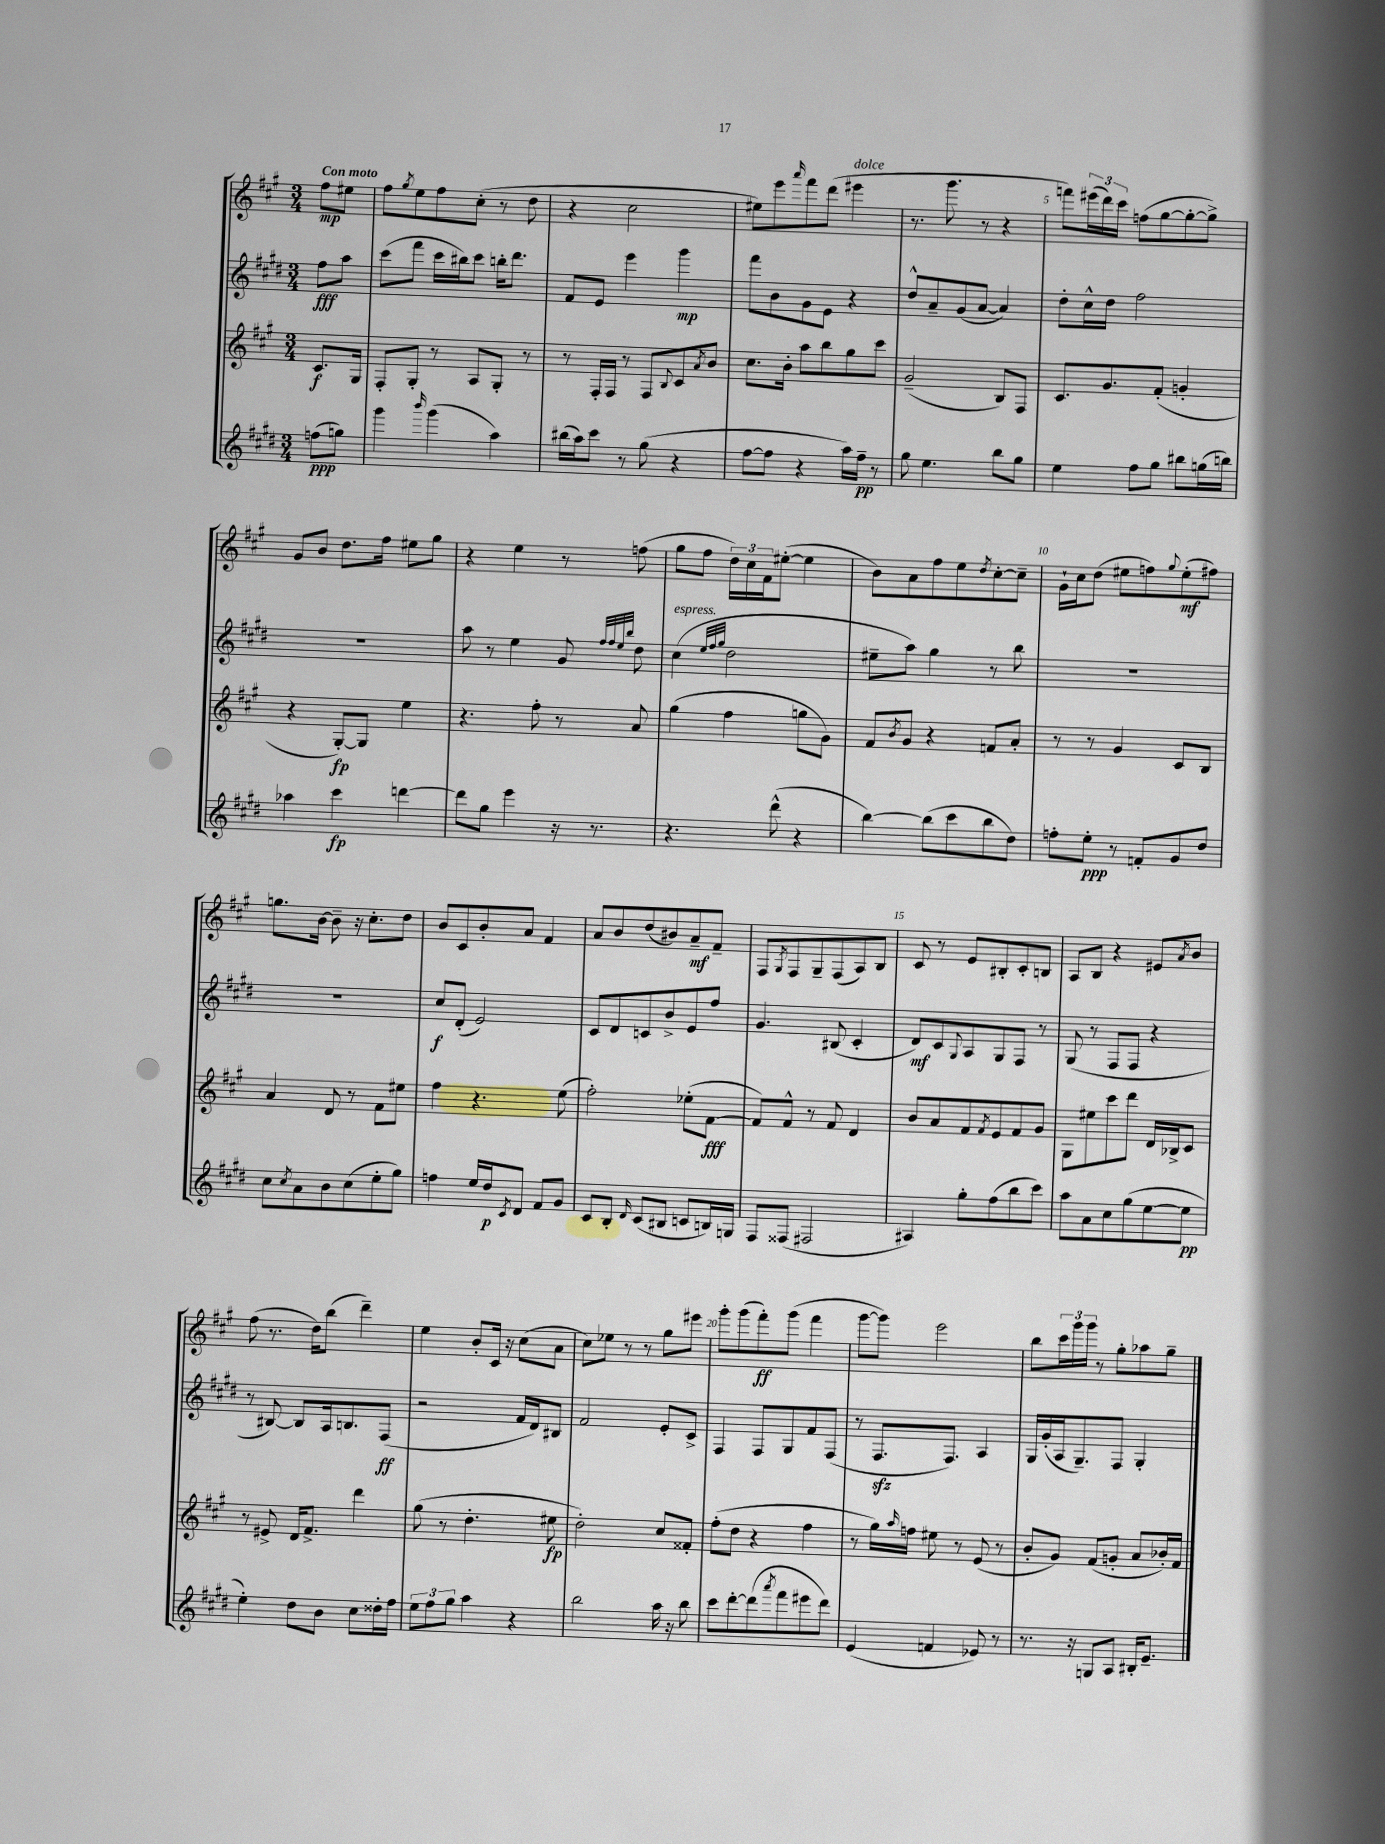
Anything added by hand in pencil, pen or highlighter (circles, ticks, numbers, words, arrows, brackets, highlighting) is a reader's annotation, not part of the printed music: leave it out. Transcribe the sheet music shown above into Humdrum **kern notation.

**kern	**dynam	**kern	**dynam	**kern	**dynam	**kern	**dynam
*part4	*part4	*part3	*part3	*part2	*part2	*part1	*part1
*staff4	*staff4	*staff3	*staff3	*staff2	*staff2	*staff1	*staff1
*clefG2	*	*clefG2	*	*clefG2	*	*clefG2	*
*k[f#c#g#d#]	*	*k[f#c#g#]	*	*k[f#c#g#d#]	*	*k[f#c#g#]	*
*M3/4	*	*M3/4	*	*M3/4	*	*M3/4	*
=	=	=	=	=	=	=	=
!	!	!	!	!	!	!LO:TX:a:B:t=Con moto	!
(8ffn\L	ppp	8.c#/L	f	8ff#\L	fff	8ff#\L	mp
8ggn\J)	.	.	.	8aa\J	.	8ee#X\J	.
.	.	16G#/Jk	.	.	.	.	.
=1	=1	=1	=1	=1	=1	=1	=1
4ggg#\	.	8F#'/L	.	(8ccc#\L	.	8ff#\L	.
.	.	.	.	.	.	8qgg#/	.
.	.	8G#'/J	.	8fff#\J	.	8ee\	.
16qqbbb/	.	.	.	.	.	.	.
(4ggg#\	.	8r	.	16ccc#\LL	.	8ff#\	.
.	.	.	.	16bb#X\J)	.	.	.
.	.	8A/L	.	8ccc#\J	.	(8cc#'\J	.
4aa\)	.	8G#'/J	.	16bbn'\KL	.	8r	.
.	.	.	.	8.ddd#\J	.	.	.
.	.	8r	.	.	.	8dd\	.
=2	=2	=2	=2	=2	=2	=2	=2
(16bb#X\LL	.	8r	.	8f#/L	.	4r	.
16aa\J)	.	.	.	.	.	.	.
8ccc#\J	.	16F#'/LL	.	8e/J	.	.	.
.	.	16F#/JJ	.	.	.	.	.
8r	.	8r	.	4eee\	.	2cc#\	.
(8gg#\	.	8F#/L	.	.	.	.	.
.	.	8qqB/	.	.	.	.	.
4r	.	8c#/	.	4ggg#\	mp	.	.
.	.	8qa/	.	.	.	.	.
.	.	8b/J	.	.	.	.	.
=3	=3	=3	=3	=3	=3	=3	=3
[8ff#\L	.	8.cc#\L	.	8fff#\L	.	8ee#X\L)	.
8ff#\J]	.	.	.	8b\	.	8eee\	.
.	.	16b'\Jk	.	.	.	.	.
.	.	.	.	.	.	16qqaaa/	.
4r	.	8aa\L	.	8g#\	.	8fff#\	.
.	.	8bb\	.	8e\J	.	(8ddd\J	.
!	!	!	!	!	!	!LO:TX:a:i:t=dolce	!
16aa\LL)	.	8gg#\	.	4r	.	4eee#X\	.
16ff#~\JJ	pp	.	.	.	.	.	.
8r	.	8ccc#\J	.	.	.	.	.
=4	=4	=4	=4	=4	=4	=4	=4
8gg#\	.	(2g#~/	.	8dd#^^/L	.	8.r	.
4.ee\	.	.	.	8a~/	.	.	.
.	.	.	.	.	.	8.ggg#\	.
.	.	.	.	(8g#/	.	.	.
.	.	.	.	[8a/J	.	8r	.
8bb\L	.	8B/L)	.	4a/])	.	4r	.
8gg#\J	.	8F#/J	.	.	.	.	.
=5	=5	=5	=5	=5	=5	=5	=5
4ee\	.	8.c#/L	.	8dd#'\L	.	8fffn\L)	.
.	.	.	.	16cc#^^\L	.	(24eee#X\L	.
.	.	.	.	.	.	24ddd\)	.
.	.	8.g#/	.	16dd#\JJ	.	.	.
.	.	.	.	.	.	24ccc#\JJ	.
8ff#\L	.	.	.	2ff#\	.	(8ffn\L	.
8gg#\J	.	(8f#'/J	.	.	.	[8gg#\	.
8bb#X\L	.	4gn'/	.	.	.	8gg#'\_	.
(16ggn\L	.	.	.	.	.	8gg#^\J])	.
16bbn\JJ)	.	.	.	.	.	.	.
!!LO:LB:g=z
=6	=6	=6	=6	=6	=6	=6	=6
4aa-X\	.	4r	.	2.r	.	8g#/L	.
.	.	.	.	.	.	8b/J	.
4ccc#\	fp	[8G#'/L)	fp	.	.	8.dd\L	.
.	.	8G#/J]	.	.	.	.	.
.	.	.	.	.	.	16ff#\Jk	.
[4dddn\	.	4ee\	.	.	.	8ee#X\L	.
.	.	.	.	.	.	8gg#\J	.
=7	=7	=7	=7	=7	=7	=7	=7
8ddd\L]	.	4.r	.	8aa\	.	4r	.
8gg#\J	.	.	.	8r	.	.	.
4eee\	.	.	.	4ee\	.	4ee\	.
.	.	8ff#'\	.	.	.	.	.
16r	.	8r	.	8g#/	.	8r	.
8.r	.	.	.	.	.	.	.
.	.	.	.	32qqff#/LLL	.	.	.
.	.	.	.	32qqff#/	.	.	.
.	.	.	.	32qqee/	.	.	.
.	.	.	.	32qqbb/JJJ	.	.	.
.	.	8a/	.	8dd#\	.	(8ffn\	.
=8	=8	=8	=8	=8	=8	=8	=8
!	!	!	!	!LO:TX:a:i:t=espress.	!	!	!
4.r	.	(4gg#\	.	(4cc#\	.	8gg#\L	.
.	.	.	.	.	.	8ff#\J	.
.	.	.	.	32qqee/LLL	.	.	.
.	.	.	.	32qqff#/	.	.	.
.	.	.	.	32qqgg#/JJJ	.	.	.
.	.	4ff#\	.	2dd#\	.	24dd\LL)	.
.	.	.	.	.	.	24cc#\	.
.	.	.	.	.	.	24f#\J	.
(8ddd#^^\	.	.	.	.	.	([8ee#X'\J	.
4r	.	8ggn\L	.	.	.	4ee#\]	.
.	.	8g#\J)	.	.	.	.	.
=9	=9	=9	=9	=9	=9	=9	=9
[4bb\)	.	8f#/L	.	8ee#X~\L	.	8b\L)	.
.	.	8qb/	.	.	.	.	.
.	.	8g#/J	.	8aa\J)	.	8a\	.
(8bb\L]	.	4r	.	4gg#\	.	8ff#\	.
8ccc#\	.	.	.	.	.	8ee\	.
.	.	.	.	.	.	8qdd/	.
8bb\	.	8fn/L	.	8r	.	[8cc#'\	.
8dd#\J)	.	8a'/J	.	8bb\	.	8cc#~\J]	.
=10	=10	=10	=10	=10	=10	=10	=10
8ffn'\L	.	8r	.	2.r	.	16g#`\LL	.
.	.	.	.	.	.	16cc#\J	.
8ee'\J	ppp	8r	.	.	.	(8dd\J	.
8r	.	4g#/	.	.	.	8ee#X\L	.
8fn'/L	.	.	.	.	.	8ffn\)	.
.	.	.	.	.	.	8qqgg#/	.
8g#/	.	8c#/L	.	.	.	(8ee#'\	mf
8dd#/J	.	8B/J	.	.	.	8ff#X\J)	.
!!LO:LB:g=z
=11	=11	=11	=11	=11	=11	=11	=11
8cc#\L	.	4a/	.	2.r	.	8.ggn\L	.
8qcc#/	.	.	.	.	.	.	.
8a\	.	.	.	.	.	.	.
.	.	.	.	.	.	[16b\Jk	.
8b\	.	8d/	.	.	.	8b~\]	.
(8cc#\	.	8r	.	.	.	16r	.
.	.	.	.	.	.	8.cc#'\L	.
8ee'\	.	8f#\L	.	.	.	.	.
8gg#\J)	.	8ee#X\J	.	.	.	8dd\J	.
=12	=12	=12	=12	=12	=12	=12	=12
4ffn\	.	4ff#\	.	8cc#/L	f	8b/L	.
.	.	.	.	(8d#'/J	.	8c#/	.
16ee/LL	.	4.r	.	2e/)	.	8b'/	.
16dd#/J	p	.	.	.	.	.	.
8qc#/	.	.	.	.	.	.	.
8d#/J	.	.	.	.	.	8a/J	.
8f#/L	.	.	.	.	.	4f#/	.
8g#/J	.	(8ee\	.	.	.	.	.
=13	=13	=13	=13	=13	=13	=13	=13
8c#/L	.	2ff#'\)	.	8c#/L	.	8a/L	.
8B'/J	.	.	.	8d#/	.	8b/	.
16qqd#/	.	.	.	.	.	.	.
(8c#/L	.	.	.	8cn/	.	(8dd/	.
8B#X/J	.	.	.	8b^/	.	8b#X/)	.
8cn/L	.	(8ee-X'\L	.	8e/	.	8a~/	mf
16Bn/L)	.	[8f#\J	fff	8ff#/J	.	8f#~/J	.
16Gn/JJ	.	.	.	.	.	.	.
=14	=14	=14	=14	=14	=14	=14	=14
8F#/L	.	8f#/L])	.	4.g#/	.	8F#/L	.
.	.	.	.	.	.	8qG#/	.
(8F##X/J	.	8f#^^/J	.	.	.	8F#/	.
2F#X/	.	8r	.	.	.	8G#~/	.
.	.	8f#/	.	(8B#X/	.	(8F#/	.
.	.	4d/	.	4c#'/	.	8A/)	.
.	.	.	.	.	.	8B/J	.
=15	=15	=15	=15	=15	=15	=15	=15
4A#X/)	.	8b/L	.	8d#/L)	mf	8c#/	.
.	.	8a/	.	8c#/	.	8r	.
.	.	.	.	8qqG#/	.	.	.
8gg#'\L	.	8f#/	.	8A/	.	8e/L	.
.	.	8qf#/	.	.	.	.	.
(8ff#\	.	8e/	.	8G#/	.	8B#X'/	.
8bb\	.	8f#/	.	8F#/J	.	8c#'/	.
8ccc#\J)	.	8g#/J	.	8r	.	8Bn/J	.
=16	=16	=16	=16	=16	=16	=16	=16
8aa\L	.	8G#\L	.	(8G#/	.	8A/L	.
8a\	.	8ee#X\	.	8r	.	8B/J	.
8cc#\	.	8ccc#\	.	8F#/L	.	4r	.
(8gg#\	.	8ddd\J	.	8F#/J	.	.	.
[8ee\	.	16d/LL	.	4r	.	8e#X/L	.
.	.	16B-X^/J	.	.	.	.	.
.	.	.	.	.	.	8qa/	.
8ee\J]	pp	8c#/J	.	.	.	8b/J	.
!!LO:LB:g=z
=17	=17	=17	=17	=17	=17	=17	=17
4ee'\)	.	8r	.	8r	.	(8ff#\	.
.	.	8e#X^/	.	[8B#X/)	.	8.r	.
8dd#\L	.	16d/KL	.	8B#/L]	.	.	.
.	.	8.f#^/J	.	.	.	16dd\KL)	.
8b\J	.	.	.	16A/k	.	(8bb\J	.
.	.	.	.	8.Bn/	.	.	.
8cc#\L	.	4ddd\	.	.	.	4ddd~\)	.
16dd##X'\L	.	.	.	(8F#/J	ff	.	.
16ff#\JJ	.	.	.	.	.	.	.
=18	=18	=18	=18	=18	=18	=18	=18
12ee\L	.	(8gg#\	.	2r	.	4ee\	.
12ff#\	.	.	.	.	.	.	.
.	.	8r	.	.	.	.	.
12gg#\J	.	.	.	.	.	.	.
4aa\	.	4.dd'\	.	.	.	8b'/L	.
.	.	.	.	.	.	16c#/Jk	.
.	.	.	.	.	.	16r	.
4r	.	.	.	16f#/LL	.	(8cc#\L	.
.	.	.	.	16d#/J)	.	.	.
.	.	8ee#X\	fp	8B#X/J	.	8a\J	.
=19	=19	=19	=19	=19	=19	=19	=19
2bb\	.	2dd'\)	.	2f#/	.	8cc#\L)	.
.	.	.	.	.	.	8ee-X\J	.
.	.	.	.	.	.	8r	.
.	.	.	.	.	.	8r	.
16aa\	.	8cc#/L	.	8e'/L	.	8gg#\L	.
16r	.	.	.	.	.	.	.
8bb\	.	8f##X'/J	.	8c#^/J	.	8eee#X\J	.
=20	=20	=20	=20	=20	=20	=20	=20
8ccc#\L	.	(8ff#'\L	.	4F#/	.	8ggg#'\L	.
[8ddd#'\	.	8dd\J	.	.	.	(8ggg#\	.
(8ddd#\]	.	4r	.	8F#/L	.	8fff#'\)	ff
8qaaa/	.	.	.	.	.	.	.
8fff#\	.	.	.	8G#/	.	(8ggg#\J	.
8eee#X\	.	4ff#\	.	8f#/	.	4fff#\	.
8ddd#\J)	.	.	.	(8F#/J	.	.	.
=21	=21	=21	=21	=21	=21	=21	=21
(4e/	.	8r	.	8r	.	[8ggg#\L	.
.	.	16gg#\LL)	.	8.F#zz/L	.	8ggg#\J])	.
.	.	16qqaa/	.	.	.	.	.
.	.	16ffn\JJ	.	.	.	.	.
4fn/	.	8ee#X\	.	.	.	2eee\	.
.	.	.	.	8.F#/J)	.	.	.
.	.	8r	.	.	.	.	.
8e-X/)	.	(8e/	.	4A/	.	.	.
8r	.	8r	.	.	.	.	.
=22	=22	=22	=22	=22	=22	=22	=22
8.r	.	8b'/L	.	16G#/LL	.	8bb\L	.
.	.	.	.	(16g#'/	.	.	.
.	.	8g#/J)	.	16A/J	.	24ccc#\L	.
.	.	.	.	.	.	24ggg#\	.
16r	.	.	.	8.G#~/)	.	.	.
.	.	.	.	.	.	24ggg#\JJ	.
8Gn/L	.	(8f#/L	.	.	.	8r	.
8A/J	.	8gn'/J	.	8F#/J	.	8gg#'\L	.
16B#X'/KL	.	8a/L	.	4G#'/	.	8aa-X\	.
8.e~/J	.	.	.	.	.	.	.
.	.	16b-X'/L)	.	.	.	8gg#~\J	.
.	.	16f#/JJ	.	.	.	.	.
==	==	==	==	==	==	==	==
*-	*-	*-	*-	*-	*-	*-	*-
